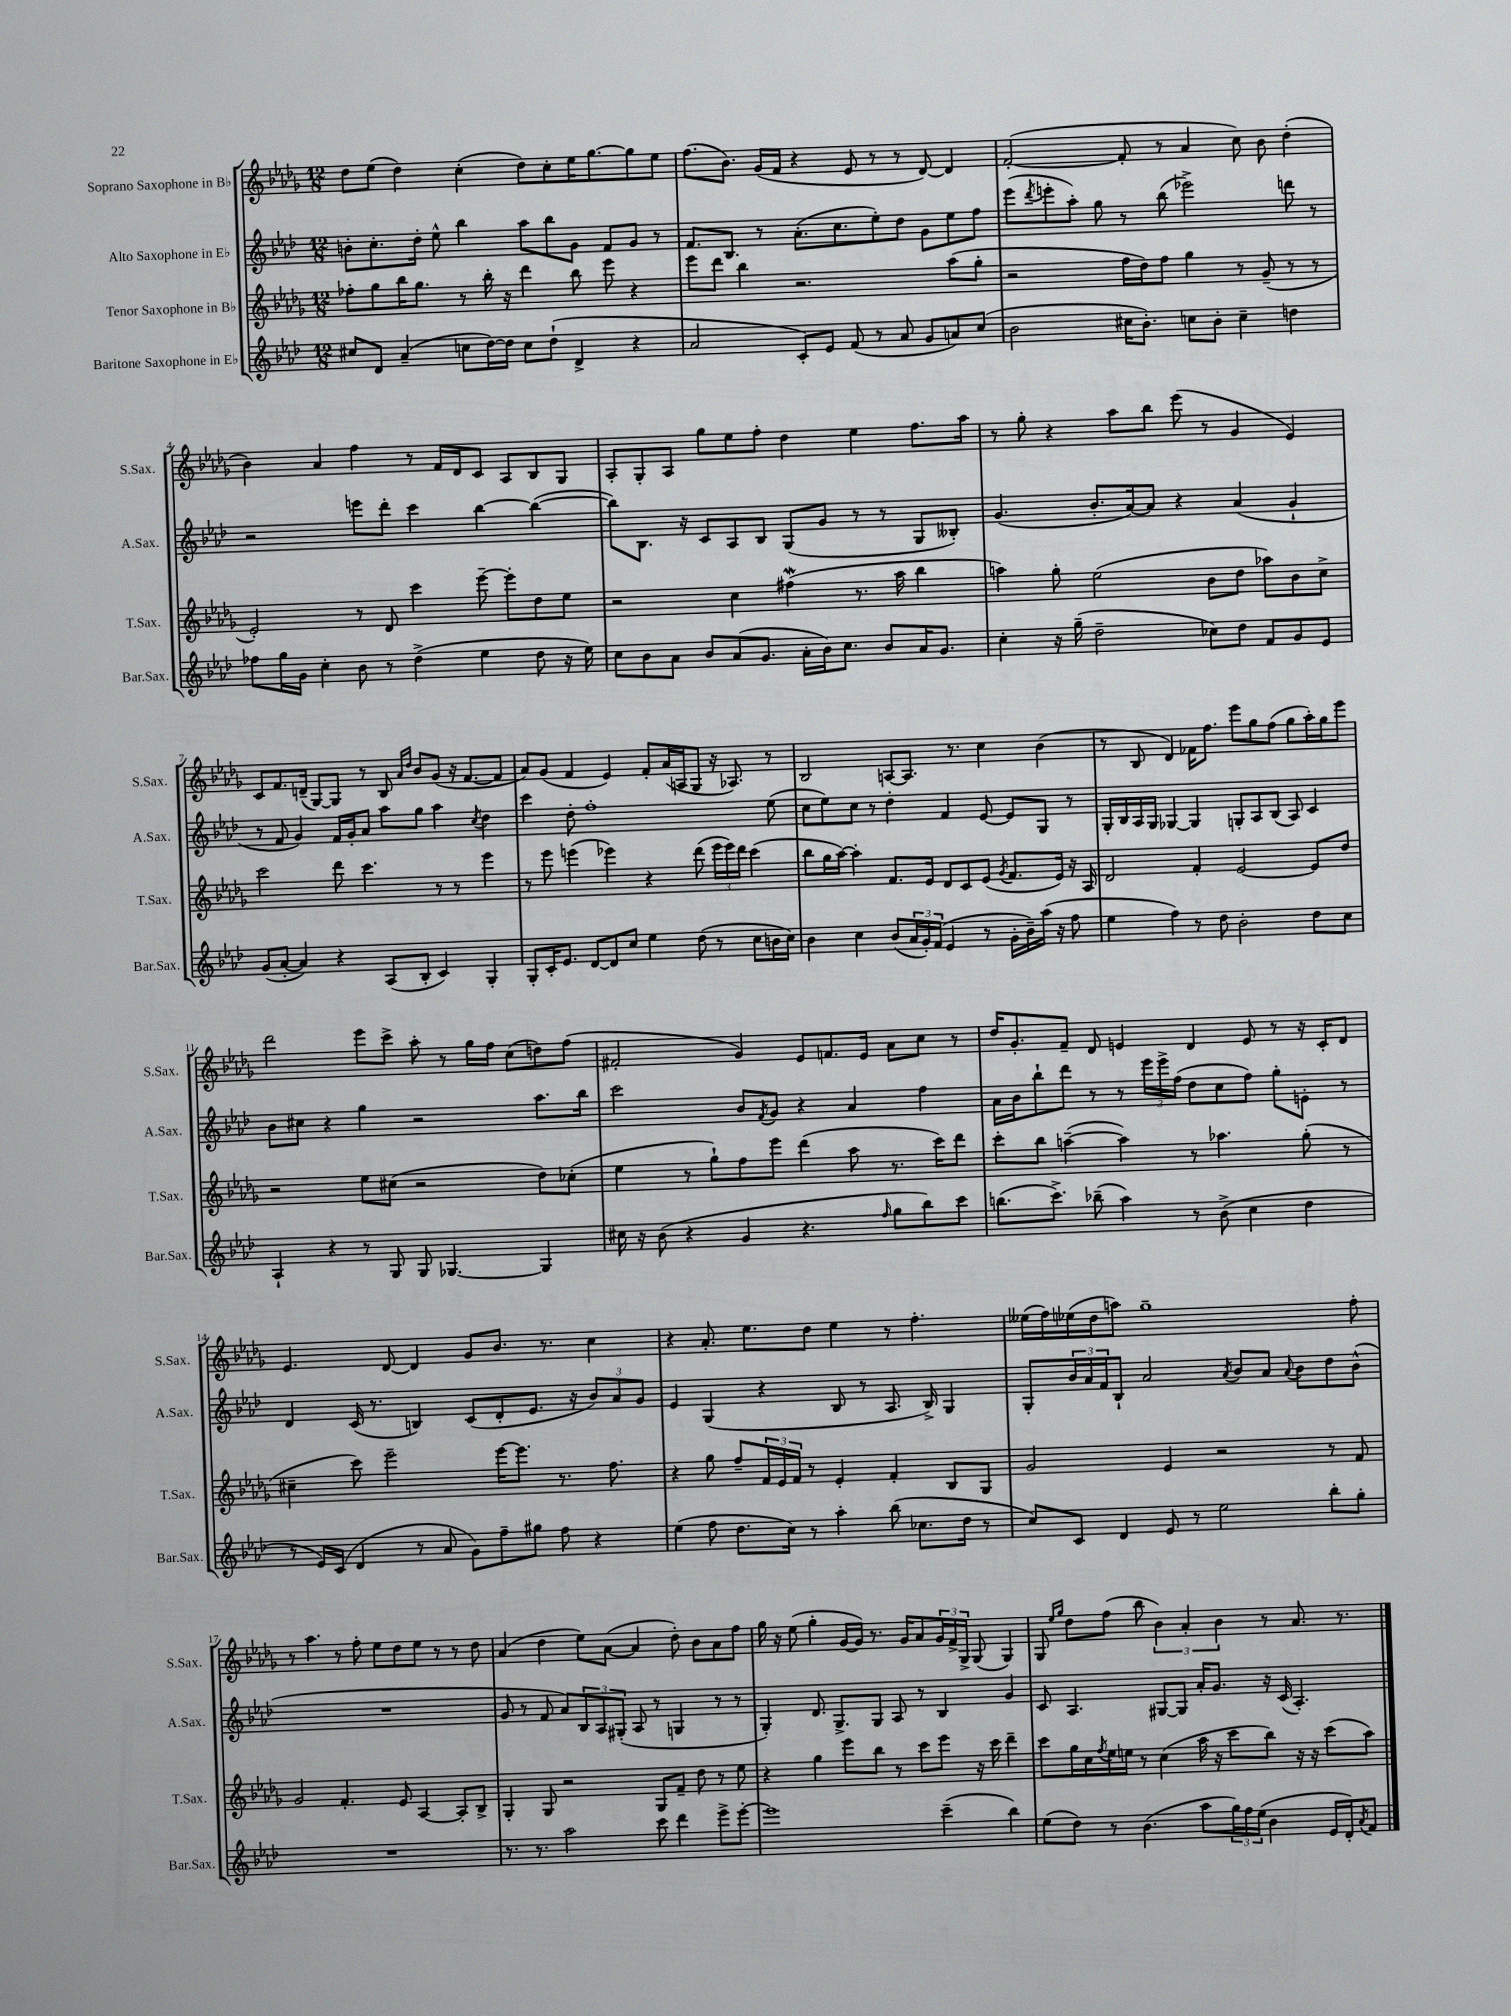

**kern	**kern	**kern	**kern
*part4	*part3	*part2	*part1
*staff4	*staff3	*staff2	*staff1
*I"Baritone Saxophone in E♭	*I"Tenor Saxophone in B♭	*I"Alto Saxophone in E♭	*I"Soprano Saxophone in B♭
*I'Bar.Sax.	*I'T.Sax.	*I'A.Sax.	*I'S.Sax.
*clefG2	*clefG2	*clefG2	*clefG2
*k[b-e-a-d-]	*k[b-e-a-d-g-]	*k[b-e-a-d-]	*k[b-e-a-d-g-]
*M12/8	*M12/8	*M12/8	*M12/8
=1	=1	=1	=1
8cc#X/L	8ff-X'\L	8bn'\L	8dd-\L
8d-/J	8gg-\	8.cc'\	(8ee-\J
(4a-~/	16bb-\K	.	4dd-\)
.	8.gg-\J	16dd-'\Jk	.
.	.	8ee-^^\	.
8ccn\L	8r	4bb-\	(4cc'\
[16dd-\L)	16bb-'\	.	.
16dd-\JJ]	16r	.	.
8cc\L	4ddd-\	8aa-\L	8dd-\L)
(8dd-`\J	.	8bb-\	8cc'\
4d-^/	8bb-\	8g\J	16ee-\K
.	.	.	[8.gg-\
.	8eee-\	8f/L	.
4r	4r	8g/J	8gg-\]
.	.	8r	8ee-\J
=2	=2	=2	=2
2a-/	8eee-\L	8.f/L	(8.ff\L
.	8ddd-\J	.	.
.	.	8.B-/J	8.b-\J)
.	4bb-\	.	.
.	.	8r	(16g-/LL
.	.	.	16f/JJ
8c'/L)	2.r	(8.a-'\L	4r
8e-/J	.	.	.
.	.	8.cc\	.
(8f/	.	.	8e-/
8r	.	8ee-'\)	8r
8a-/	.	8dd-\J	8r
8g/L	.	8g\L	[8d-/)
8an/)	(8aa-\L	8ee-\	4d-/]
(8cc/J	8gg-'\J	8ff\J	.
=3	=3	=3	=3
2b-\	2r	(8eee-\L	([2f'/
.	.	8qddd-/	.
.	.	8eeen'\	.
.	.	8aa-'\J)	.
.	.	8gg\	.
16cc#X\KL	16ff\LL	8r	8f'/]
8.b-'\J)	16dd-\J)	.	.
.	8ff\J	(8bb-\	8r
8ccn\L	4gg-\	2eee-X^\)	4a-/
8b-'\J	.	.	.
4cc~\	8r	.	8cc\)
.	(8g-~/	.	8b-\
4ddn\	8r	8dddn\	(4dd-'\
.	8r	8r	.
!!LO:LB:g=z
=4	=4	=4	=4
8ff-X\L	2e-'/)	2r	4b-\)
16gg\L	.	.	.
16g\JJ	.	.	.
4cc'\	.	.	4a-/
8b-\	8r	8eeen\L	4ff\
8r	8d-/	8ddd-'\J	.
(4dd-^\	4ccc\	4ccc\	8r
.	.	.	16f/LL
.	.	.	16d-/J
4ee-\	[8eee-~\	[4bb-\	8c/J
.	8eee-'\L]	.	8A-/L
8dd-\	8dd-\	(4bb-\_	8B-/
16r	8ee-\J	.	8G-/J
16ee-\)	.	.	.
=5	=5	=5	=5
8cc\L	2r	8bb-\L])	8A-'/L
8b-\	.	8.B-\J	8G-'/
8a-\J	.	.	8A-/J
.	.	16r	.
8b-/L	.	8c/L	8gg-\L
(8a-/	4cc\	8A-/	8ee-\
8.g/J	.	8B-/J	8ff'\J
.	(4ff#XW\	(8G/L	4dd-\
16a-'\LL	.	.	.
16b-\J)	.	8g/J	.
8.cc\J	.	.	.
.	8.r	8r	4ee-\
8b-/L	.	8r	.
.	16aa-\	.	.
16a-/K	4bb-\	8G/L	8.ff\L
8.g/J	.	.	.
.	.	8B--X'/J)	.
.	.	.	16aa-\Jk
=6	=6	=6	=6
4cc'\	4aan\)	(4.g/	8r
.	.	.	8gg-'\
16r	8gg-'\	.	4r
(16gg~\	.	.	.
2dd-~\	(2ee-\	8.b-'/L	.
.	.	.	8aa-\L
.	.	[16a-/k)	.
.	.	8a-/J]	8bb-\J
.	.	4r	(8eee-\
8cc-X\L)	8b-\L	.	8r
8dd-\J	8dd-\J	(4a-/	4g-/
8f/L	8aa-X\L)	.	.
8g/	8b-\	4g`/	4e-/)
8e-/J	8cc^\J	.	.
!!LO:LB:g=z
=7	=7	=7	=7
(8g/L	2ccc\	8r	8c/L
[8a-'/J	.	8f/	8.f/
4a-/])	.	4g/)	.
.	.	.	(16dn~/Jk
.	.	.	[8G-/L)
4r	8ddd-\	16f/LL	8G-/J]
.	.	16g'/J	.
.	4.ccc\	8a-/J	8r
(8A-/L	.	8aa-\L	8B-/
.	.	.	16qqa-/LL
.	.	.	16qqdd-/JJ
8B-'/J	.	8gg\J	8b-/L
4c/)	8r	4aa-\	(8g-/J
.	8r	.	16r
.	.	.	[8.f/L
.	.	8qcc/	.
4G'/	4eee-\	4dd-\	.
.	.	.	8f/J]
=8	=8	=8	=8
8G'/L	8r	4ccc\	8a-/L)
16c'/K	8eee-\	.	(8g-/J
8.e-/J	.	.	.
.	(4eeen\	8dd-'\	4f/
[8d-/L	.	1ff'	.
8d-/]	4eee-X\)	.	4e-/)
8cc/J	.	.	.
4ee-\	4r	.	8f'/L
.	.	.	(16a-/L
.	.	.	16An/J
(8dd-\	(8ddd-\	.	8G-/J
8r	24eee-\LL	.	16r
.	24eee-\)	.	.
.	.	.	8.A-X/)
.	24ddd-\JJ	.	.
8cc\L	(4ccc\	.	.
16bn\L	.	(8ee-\	8r
16cc\JJ)	.	.	.
=9	=9	=9	=9
4b-\	8bb-\L	8cc\L	2B-/
.	16gg-\L	8ee-\)	.
.	[16aa-\JJ)	.	.
4cc\	4aa-'\]	8cc\J	.
.	.	8r	.
(8b-/L	8.f/L	4dd-'\	[8An/L
24a-/L	.	.	8.A/J]
24g'/)	.	.	.
.	16e-/Jk	.	.
(24f/JJ	.	.	.
4e-/	8d-/L	4f/	.
.	.	.	8.r
.	8c/	.	.
8r	(8e-/J	[8e-/	4cc\
.	8qg-/	.	.
16g'\LL	8.f/L	8e-/L]	.
16b-~\)	.	.	.
(16aa-\JJ	.	8G/J	(4b-\
16r	16e-/Jk)	.	.
8ff\	16r	8r	.
.	16A-/	.	.
=10	=10	=10	=10
4ee-\	2d-/	16G'/LL	8r
.	.	16B-/	.
.	.	16A-/	8B-/
.	.	16G/JJ	.
4ff\)	.	[4G-X/	4d-/)
8r	4f'/	4G-/]	16f-X\KL
.	.	.	8.ff\J
8dd-\	.	.	.
2b-'\	[2e-/	8Gn'/L	8eee-\L
.	.	8A-/	8gg-\
.	.	(8B-/J	(8ff\J
.	.	8A-/)	8gg-\L
8dd-\L	8e-/L]	4c/	16aa-'\L)
.	.	.	16gg-\J
8cc\J	8dd-/J	.	8eee-\J
!!LO:LB:g=z
=11	=11	=11	=11
4A-`/	2r	8b-\L	2ddd-\
.	.	8cc#X\J	.
4r	.	4r	.
8r	8ee-\L	4gg\	8eee-\L
8G/	(8cc#X\J	.	8ccc^\J
8G/	2r	2r	8aa-'\
[4.G-X/	.	.	8r
.	.	.	16gg-\LL
.	.	.	16ff\JJ
.	.	.	(8cc\L
4G-/]	8dd-\L)	8.aa-\L	8ddn\)
.	(8cc-X'\J	.	(8ff\J
.	.	16bb-\Jk	.
=12	=12	=12	=12
16cc#X\	4ee-\	2ccc\	2f#X'/
16r	.	.	.
(8b-\	.	.	.
4r	8r	.	.
.	8gg-`\L)	.	.
4g/	8ff\	8b-/L	4g-/)
.	.	8qf/	.
.	8eee-\J	8g/J	.
4.r	(4ddd-\	4r	8e-/L
.	.	.	8.fn/
.	8aa-\	4a-/	.
.	.	.	16e-/Jk
16qqff/	.	.	.
8gg\L	8.r	.	8a-\L
8bb-\)	.	4ff\	8cc\J
.	16ccc\KL)	.	.
8ccc\J	8ddd-\J	.	8r
=13	=13	=13	=13
(8.bbn\L	8ccc'\L	16a-\LL	16dd-/KL
.	.	16b-\J	8.g-'/
.	8bb-\J	8bb-`\	.
8.ccc^\J)	.	.	.
.	([4aan~\	8ddd-\J	8f~/J
(8bb-X~\	.	8r	8d-/
4aa-\)	4aa\])	8r	4en/
.	.	24eee-\LL	.
.	.	24eee-^\	.
.	.	(24ff\JJ	.
8r	8r	8dd-\L	4d-/
(8b-^\	4.aa-X\	8cc\	.
4cc\	.	8ff\J)	8e/
.	.	8gg'\L	8r
4dd-\	(8gg-'\	8en'\J	16r
.	.	.	16c'/KL
.	8r	8r	8d-/J
!!LO:LB:g=z
=14	=14	=14	=14
8r	4cc#X~\	4d-/	4.e-/
16e-/LL)	.	.	.
(16c/JJ	.	.	.
4d-/	8ccc\)	(16c/	.
.	.	8.r	.
.	2eee-~\	.	[8d-/
8r	.	4Bn/)	4d-/]
8a-/	.	.	.
8g\L)	.	(8c/L	8g-/L
8ff~\	[16eee-\KL	8d-'/	8.b-/J
.	8.eee-\J]	.	.
8gg#X\J	.	8.e-/J	.
.	.	.	8.r
8ff\	8.r	.	.
.	.	16r	.
4r	.	12b-/L)	4cc\
.	8.ff\	.	.
.	.	12a-/	.
.	.	12g/J	.
=15	=15	=15	=15
(4ee-\	4r	4e-/	4r
8ff\	8gg-\	(4G/	8.a-'/
8.dd-\L	8ff~/L	.	.
.	.	.	8.ee-\L
.	24f/L	4r	.
.	24e-/	.	.
16cc\Jk)	.	.	.
.	24f/JJ	.	.
8r	8r	.	8dd-\J
4aa-'\	4e-'/	8B-/	4ee-\
.	.	8r	.
(8bb-\	4f'/	8.A-/	8r
8.cc-X\L	.	.	4.ff'\
.	.	16B-^/)	.
.	8B-/L	4G/	.
16dd-\Jk	.	.	.
8r	8G-/J	.	.
=16	=16	=16	=16
8cc/L)	2g-/	8G'/L	(16ee--X\LL
.	.	.	16ff\)
8c/J	.	24b-/L	(16ee-X\
.	.	24a-/	.
.	.	.	16dd-\J
.	.	24f/J	.
4d-/	.	8B-`/J	8aan\J)
.	.	2a-/	1gg-~
8e-/	4e-/	.	.
8r	.	.	.
2ee-\	2r	.	.
.	.	8qa-/	.
.	.	8b-/L	.
.	.	8a-/J	.
.	.	8qqa-/	.
.	.	8b-\L	.
8bb-'\L	8r	8dd-\	.
8gg'\J	8f/	(8b-^^\J	8ff'\
!!LO:LB:g=z
=17	=17	=17	=17
1.r	2g-/	1.r	8r
.	.	.	4.aa-\
.	4.f'/	.	8r
.	.	.	8ff'\
.	.	.	8ee-\L
.	8e-/	.	8dd-\
.	[4A-/	.	8ee-\J
.	.	.	8r
.	8A-'/L]	.	8r
.	8B-^/J	.	8dd-\
=18	=18	=18	=18
8.r	4G-'/	8g/	(4a-/
.	.	8r	.
8.r	.	.	.
.	8G-/	8f/	4dd-\
2aa-\	2r	8a-/L)	.
.	.	12B-/	8ee-\L)
.	.	12A-/	.
.	.	.	([8a-\J
.	.	(12G#X'/J	.
.	.	8A-/	4a-/]
8ccc\	8G-/L	8r	.
4ddd-\	8f~/J	4Gn/	8dd-'\)
.	8dd-\	.	8b-\L
8eee-^\L	8r	8r	8a-\
[8eee-'\J	8ee-\	8r	8ff\J
=19	=19	=19	=19
1eee-]	4r	4G'/)	16gg-\
.	.	.	16r
.	.	.	(8ee-\
.	4gg-\	8.d-/	4gg-'\
.	.	8.G^/L	.
.	8eee-\L	.	[16g-/LL
.	.	.	16g-/JJ])
.	8bb-\J	8G/J	8.r
.	8r	8A-/	.
.	.	.	16g-/KL
.	8ccc\L	8r	8a-/
(4ccc~\	8eee-\J	4B-/	24g-/L
.	.	.	24f^/
.	.	.	24G-^/JJ
.	16r	.	(8G-/
.	16ccc\	.	.
4bb-\)	4ddd-~\	4g/	4G-/)
=20	=20	=20	=20
(8ee-\L	8ccc\L	8c/	8G-/
.	.	.	16qqee-/LL
.	.	.	16qqgg-/JJ
8dd-\J)	16gg-\L	4.A-/	8dd-\L
.	16cc\	.	.
.	8qff/	.	.
8r	16ee-\	.	(8ff\J
.	16een\JJ	.	.
(4.b-\	8r	.	8bb-\
.	(4cc\	[8G#X/L	6b-\)
.	.	8G#/J]	.
.	.	.	6a-'/
8aa-\L	16aa-\	16a-'/KL	.
.	16r	8.g/J	.
.	.	.	6b-\
24gg\L)	8ccc\L	.	.
24ff\	.	.	.
(24ee-\JJ	.	.	.
4b-\	8bb-\J)	16r	8r
.	.	(16c/	.
.	16r	4.A-'/)	8.a-/
.	16r	.	.
16e-/LL	(8ccc\L	.	.
16d-'/J)	.	.	8.r
8qa-/	.	.	.
8f/J	8aa-\J)	.	.
==	==	==	==
*-	*-	*-	*-
